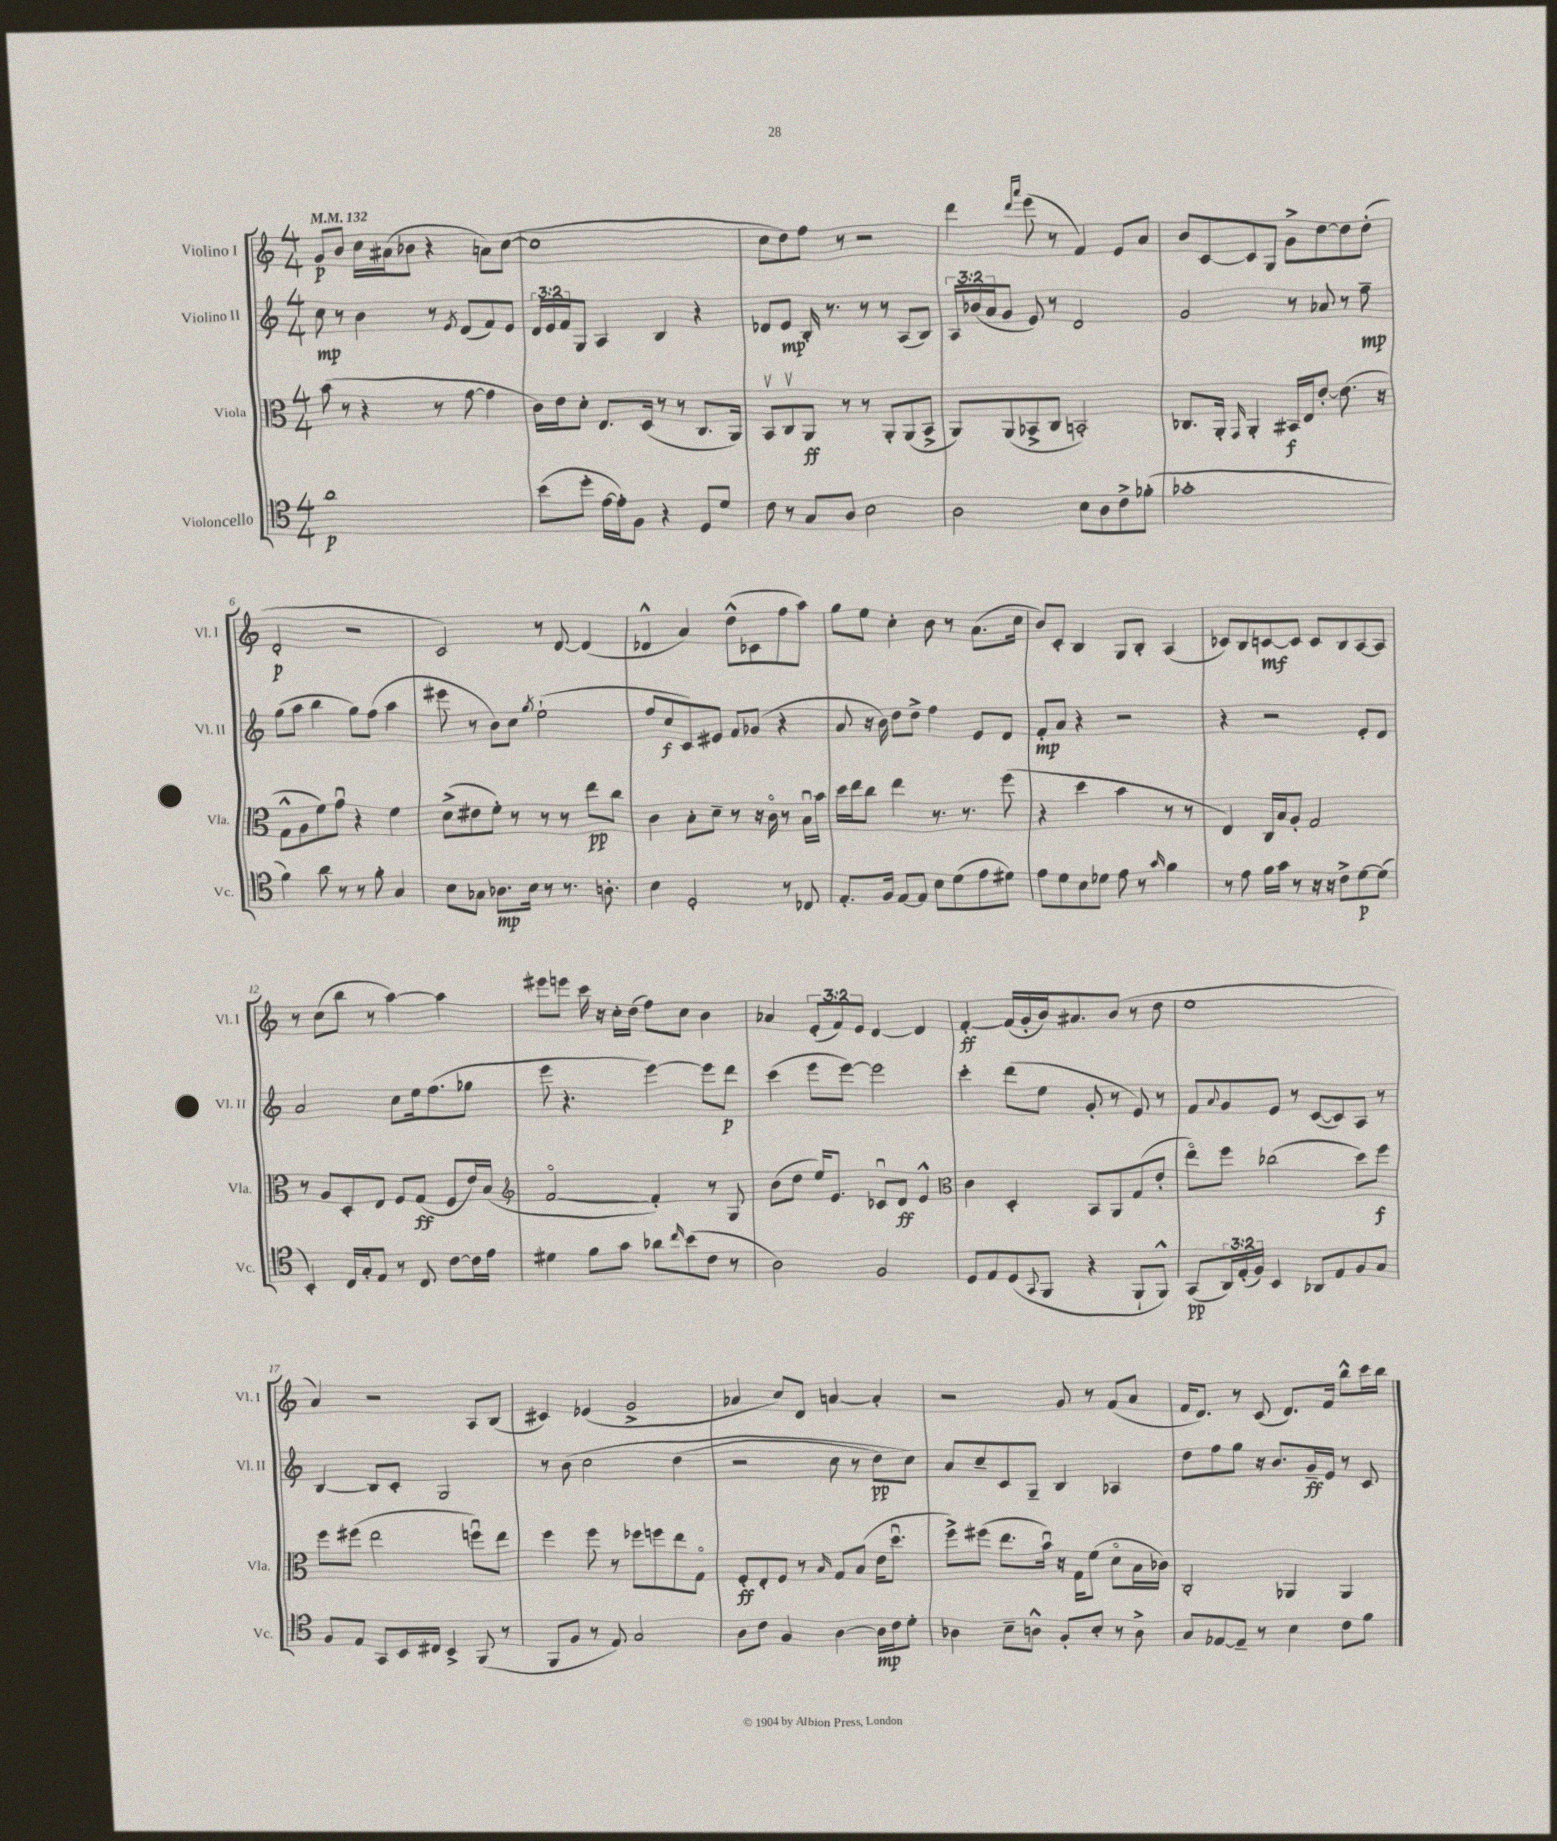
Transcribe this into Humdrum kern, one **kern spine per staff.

**kern	**kern	**kern	**kern
*staff4	*staff3	*staff2	*staff1
*clefC4	*clefC3	*clefG2	*clefG2
*k[]	*k[]	*k[]	*k[]
*M4/4	*M4/4	*M4/4	*M4/4
*MM132	*MM132	*MM132	*MM132
1a	(8b\	8cc\	8g/L
.	8r	8r	8b/J
.	4r	4b\	16cc\LL
.	.	.	(16a#\J
.	.	.	8b-\J
.	8r	8r	4r
.	.	8qe/	.
.	[8g\	(8d/L	.
.	4g\]	8f/)	8a\L)
.	.	8e/J	([8cc\J
=	=	=	=
(8b\L	16c\LL)	24d/LL	1cc]
.	.	24e/	.
.	16e\J	.	.
.	.	24f/J	.
8dd'\J	8d'\J	8G/J	.
[16e\LL	8.E/L	4A/	.
16e'\]J)	.	.	.
8F\J	.	.	.
.	(16D/Jk	.	.
4r	8r	4B/	.
.	8r	.	.
8D/L	8.C/L	4r	.
8d/J	.	.	.
.	16AA/Jk)	.	.
=	=	=	=
8c\	8BBv/L	8d-/L	8cc\L
8r	8Cv/	8e/J	8dd\)
8G/L	8AA/J	16B'/	8ff\J
.	.	8.r	.
8A/J	8r	.	8r
2B\	8r	8r	2r
.	8AA'/L	8r	.
.	(8AA/	(8A/L	.
.	8BB^/J	8B/J)	.
=	=	=	=
2A\	8AA/L)	24A/LL	4ddd\
.	.	(24b-/	.
.	.	24a/J	.
.	(8AA/	8g/J	.
.	.	.	16qqddd/LL
.	.	.	16qqaaa/JJ
.	8BB-^/	8e/)	(8eee\
.	8C/J	8r	8r
8B\L	2BB'/)	2d/	4f/)
8A\	.	.	.
8c^\	.	.	8e/L
(8f-'\J	.	.	8a/J
=	=	=	=
1g-'	8.C-/L	2g/	8b/L
.	.	.	[8c/
.	16AA'/Jk	.	.
.	16qqGG/	.	.
.	4AA'/	.	8c/]
.	.	.	8G/J
.	16BB#/LL	8r	8g^\L
.	16E/J	.	.
.	[8e'/J	8a-/	[8dd\
.	(8.e\]	8r	8dd\]
.	.	8ff~\	(8dd'\J
.	16r	.	.
=	=	=	=
4f\)	8G^^\L	(8gg\L	2d'/
.	8A\	8aa\J	.
8a\	8f\)	4bb\	.
8r	8gu\J	.	.
8r	4r	8gg\L)	2r
8f'\	.	(8ff\J	.
4G/	4f\	4aa\	.
=	=	=	=
8B\L	(8d^\L	8eee#\	2c/)
8G-\J	8e#\	8r	.
8.A-\L	8f'\J)	8b\L)	.
.	8r	8cc\J	.
16B\Jk	.	.	.
.	.	8qgg/	.
8r	8r	(2ee`\	8r
8.r	8r	.	[8d/
.	8ee\L	.	(4d/]
8.A'\	.	.	.
.	8cc\J	.	.
=	=	=	=
4B\	4c\	8ff/L	4d-^^/
.	.	8cc/	.
2D'/	8B'\L	8c/)	4a/)
.	8d~\J	8e#/J	.
.	8r	8f/L	(8dd^^\L
.	16r	(8g-/J	8c-\
.	16co\	.	.
8r	8r	4r	8ff\
8C-/	16Bu\LL	.	8aa\J)
.	16b\JJ	.	.
=	=	=	=
8.E'/L	16dd\LL	8a/	8gg\L
.	16ee\J	.	.
.	8cc\J	16r	8ee\J
16F/Jk	.	16b\)	.
[8E/L	4ee\	8dd\L	4cc'\
8E/]J	.	8dd^\J	.
8B\L	8.r	4ff\	8b\
(8d\	.	.	8r
.	8.r	.	.
8e\	.	8e/L	(8.a\L
8d#\J)	(8ff\	8d/J	.
.	.	.	16cc\Jk
=	=	=	=
8e\L	4r	8f'/L	8b/L)
8d\	.	8a/J	8c'/J
8B\	4dd\	4r	4B/
8d-\J	.	.	.
8e\	4b\	2r	8G/L
8r	.	.	8B'/J
16qqg/	.	.	.
4f\	8r	.	(4A/
.	8r	.	.
=	=	=	=
8r	4E/)	4r	8c-/L)
8e\	.	.	8B/
16f\LL	16C/LL	2r	[8c/
16g\JJ	16B/J	.	.
8r	8A'/J	.	8c/]J
16r	2G/	.	8c/L
16r	.	.	.
8c^\L	.	.	8B/
[8d\	.	8e'/L	[8A/
(8d\]J	.	8d/J	8A/]J
=	=	=	=
4BB'/)	8r	2a/	8r
.	8A/L	.	(8cc\L
16C/LL	8D'/	.	8bb\J
16G'/J	.	.	.
8E/J	8E/J	.	8r
8r	8F/L	8cc\L	[4aa\)
8C/	(8G/J	16ee\k	.
.	.	(8.ff\	.
[8c\L	8F/L	.	4aa\]
16c\]L	16e/L)	8gg-\J	.
16e\JJ	(16B/JJ	.	.
=	=	=	=
*	*clefG2	*	*
4d#\	[2fo/	8eee\	8eee#\L
.	.	4.r	8eee\J
8f\L	.	.	16ccc\
.	.	.	16r
8g\J	.	.	16cc'\LL
.	.	.	(16dd\JJ
8a-\L	4f'/])	[4eee\)	8ff\L)
16qqcc/	.	.	.
(8b\	.	.	8cc\J
8c\J	8r	8eee\]L	4b\
8r	8G/	8ddd\J	.
=	=	=	=
2A\)	(8b\L	(4ccc\	4a-/
.	8dd\J	.	.
.	16ee/LK)	8eee\L	(12e'/L
.	8.e/J	.	.
.	.	.	12f/)
.	.	[8eee\J)	.
.	.	.	12e/J
2F/	8c-u/L	2eee\]	[4d/
.	8d/J	.	.
.	4e^^/	.	4d/]
=	=	=	=
*	*clefC3	*	*
8D/L	4c\	4ccc'\	[4f'/
8E/	.	.	.
(8D/	4D'/	(8ddd\L	(16f/]LL
.	.	.	16g'/
8qqGG/	.	.	.
8FF/J	.	8ee\J	16b/J)
.	.	.	8.a#/
4r	8BB/L	8g'/	.
.	8AA/	8r	(8b/J
8FF`/L	(8G/	8e/)	8r
8FF^^/J)	8e'/J	8r	8dd\
=	=	=	=
(8GG/L	8eeo\L)	8f/L	1ee
.	.	8qqa/	.
24AA/L)	8ff\J	8g/	.
(24E'/	.	.	.
24F/JJ)	.	.	.
4BB/	(2cc-\	8e/J	.
.	.	8r	.
8AA-/L	.	([8c/L	.
8E/	.	8c/])	.
8F/	8dd\L)	8A/J	.
8G/J	8ff\J	8r	.
=	=	=	=
8F/L	8ff\L	[4B/	4a/)
8E/J	(8ff#\J	.	.
8GG/L	2ee\	8B/]L	2r
16BB/L	.	8c'/J	.
16C#/JJ	.	.	.
4BB^/	.	2G/	.
(8FF/	8ffu\L)	.	8A/L
8r	8ee\J	.	(8B/J
=	=	=	=
8FF/L	4ff\	8r	4c#/)
8F/J	.	&(8b\	.
8r	8ff\	2cc\	(4e-/
8E/)	8r	.	.
2G/	8ff-\L	.	2g^/
.	8ff\	.	.
.	8ee\	(4dd\	.
.	8Go\J	.	.
=	=	=	=
8A\L	8F'/L	2r	4a-/
8c\J	8E'/	.	.
4F/	8F/J	.	8cc/L)
.	8r	.	8d/J
.	16qqB/	.	.
[4A\	8G/L	8cc\	[4a/
.	(8B/J	8r	.
16A\]LL	16e\LK	8dd\L)	4a'/]
16c\J	8.ddu\J	.	.
8d'\J	.	8cc\J&)	.
=	=	=	=
4A-\	8ff^\L)	8a/L	2r
.	(8ff#\J	8cc~/	.
8B~\L	8.ee\L	8c/	.
8A^^\J	.	8G~/J	.
.	16bu\Jk)	.	.
8F'/L	16r	4B/	8g/
.	16G\LK	.	.
8B'/J	(8f\J	.	8r
8r	8do\L	4A-/	(8f/L
8A^\	16B\L	.	8a/J
.	16c-\JJ)	.	.
=	=	=	=
8G/L	2C'/	8dd\L	16f/LK
.	.	.	8.d/J)
[8E-/	.	8ff\	.
8E-~/]J	.	8gg\J	8r
8r	.	16r	(8c/
.	.	8.b/L	.
4B\	4AA-/	.	8.d/L)
.	.	16g~/L	.
.	.	16e/JJ	16f/Jk
8c\L	4AA-/	8r	8bb^^\L
8f\J	.	8c/	16ccc\L
.	.	.	16bb\JJ
==	==	==	==
*-	*-	*-	*-
